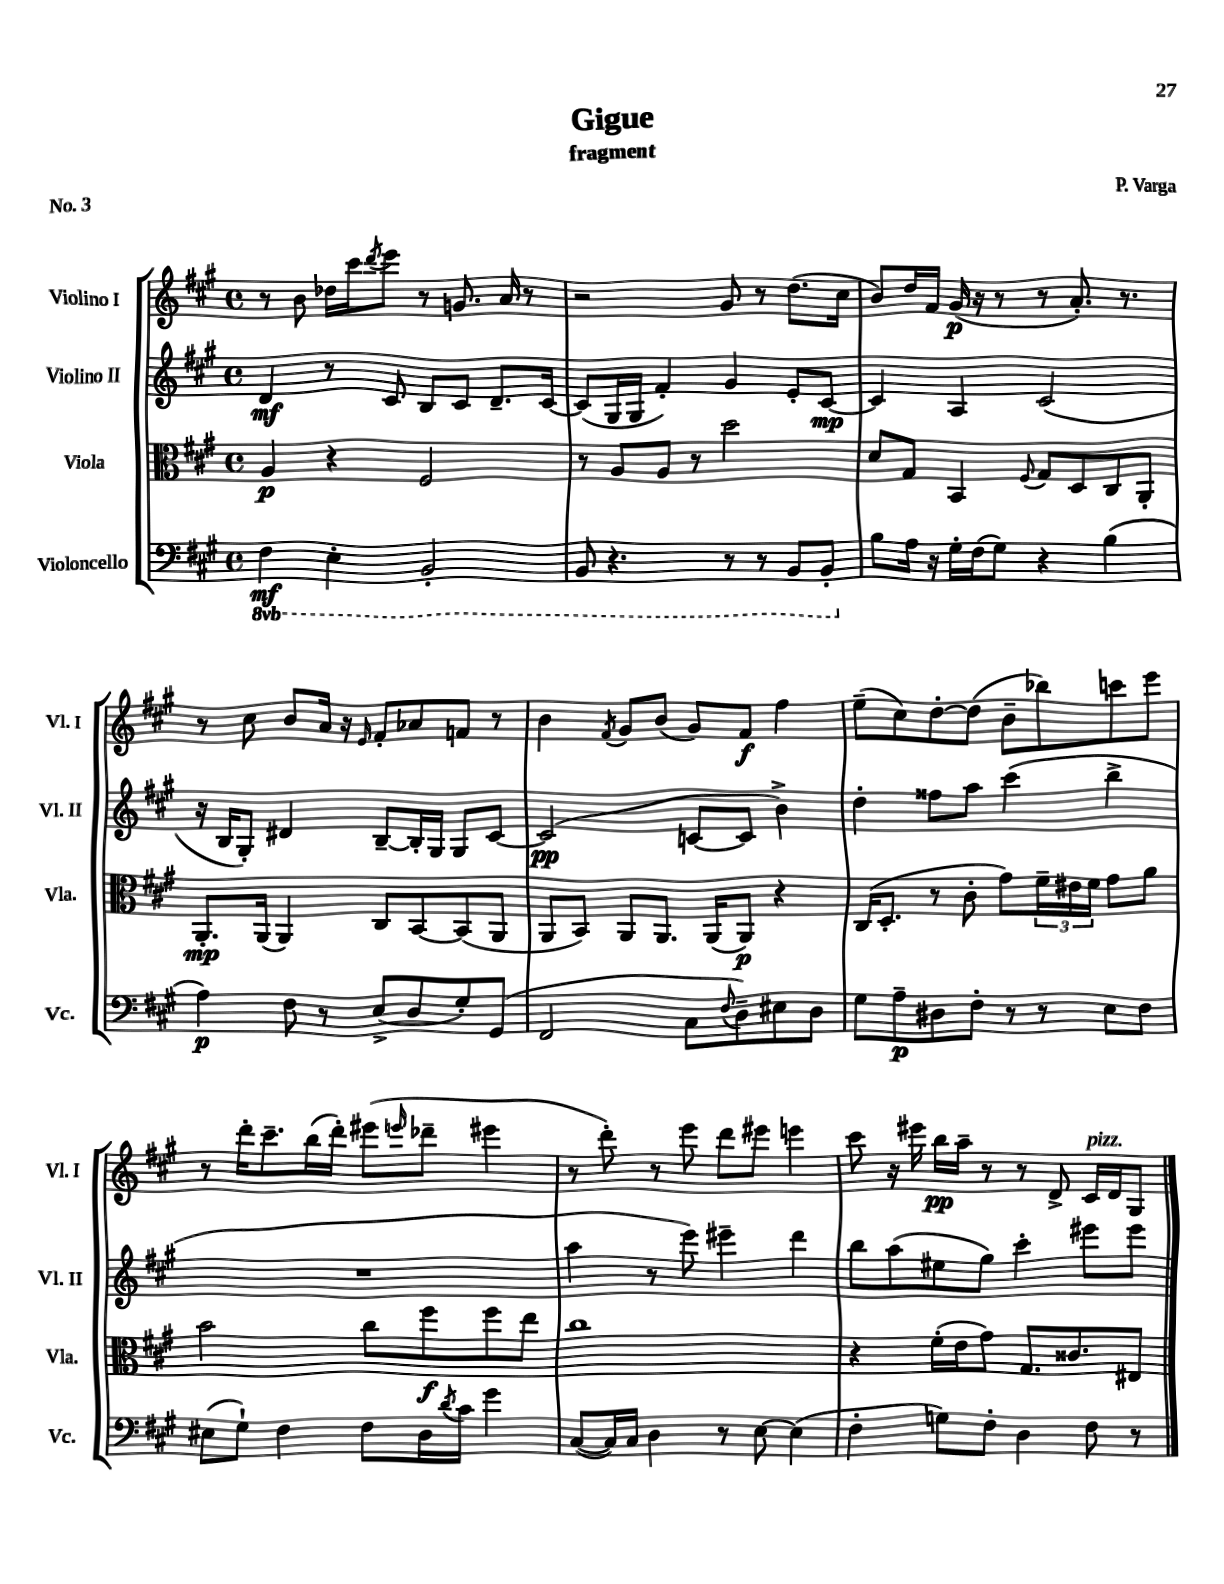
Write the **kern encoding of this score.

**kern	**kern	**kern	**kern
*staff4	*staff3	*staff2	*staff1
*clefF4	*clefC3	*clefG2	*clefG2
*k[f#c#g#]	*k[f#c#g#]	*k[f#c#g#]	*k[f#c#g#]
*M4/4	*M4/4	*M4/4	*M4/4
*met(c)	*met(c)	*met(c)	*met(c)
4FF#\	4A/	4d/	8r
.	.	.	8b\
4EE'\	4r	8r	16dd-\LL
.	.	.	16ccc#\J
.	.	.	8qddd/
.	.	8c#/	8eee\J
2BBB'/	2F#/	8B/L	8r
.	.	8c#/J	8.g/
.	.	8.d~/L	.
.	.	.	16a/
.	.	.	8r
.	.	[16c#/Jk	.
=	=	=	=
8BBB/	8r	(8c#/]L	2r
4.r	8A/L	16G#/L	.
.	.	16G#/JJ	.
.	8A/J	4f#'/)	.
.	8r	.	.
8r	2dd\	4g#/	8g#/
8r	.	.	8r
8BBB/L	.	8e'/L	(8.dd\L
8BBB'/J	.	[8c#/J	.
.	.	.	16cc#\Jk
=	=	=	=
8B\L	8d/L	4c#/]	8b/L)
16A\Jk	8G#/J	.	16dd/L
16r	.	.	16f#/JJ
16G#'\LL	4BB/	4A/	(16g#/
(16F#\J	.	.	16r
8G#\J)	.	.	8r
.	8qqF#/	.	.
4r	8G#/L	(2c#/	8r
.	8D/	.	8.a'/)
(4B\	8C#/	.	.
.	.	.	8.r
.	8AA'/J	.	.
=	=	=	=
4A\)	8.AA'/L	16r	8r
.	.	16B/LK	.
.	.	8G#'/J)	8cc#\
.	(16AA/Jk	.	.
8F#\	4AA/)	4d#/	8b/L
8r	.	.	16a/Jk
.	.	.	16r
.	.	.	16qqe/
(8E^/L	8C#/L	[8B~/L	8f#'/L
8D/	[8BB/	16B'/]L	8a-/
.	.	16G#/JJ	.
8G#'/)	(8BB/]	8G#/L	8f/J
(8GG#/J	8AA/J	[8c#/J	8r
=	=	=	=
2FF#/	8AA/L	(2c#/]	4b\
.	8BB/J)	.	.
.	.	.	8qf#/
.	8AA/L	.	8g#/L
.	8.AA/J	.	(8b/J
8C#\L	.	[8c/L	8g#/L)
.	(16AA/LK	.	.
8qqF#/	.	.	.
8D~\)	8AA/J)	8c/]J	8f#/J
8E#\	4r	4b^\)	4ff#\
8D\J	.	.	.
=	=	=	=
8G#\L	(16C#/LK	4dd'\	(8ee~\L
.	8.D'/J	.	.
8A~\	.	.	8cc#\)
8D#\	8r	8ff##\L	[8dd'\
8F#'\J	8c#'\	8aa\J	(8dd\]J
8r	8g#\L)	(4ccc#\	8b~\L
8r	24f#~\L	.	8bb-\)
.	24e#\	.	.
.	24f#\JJ	.	.
8E\L	8g#\L	4bb^\	8ccc\
8F#\J	8a\J	.	8eee\J
=	=	=	=
(8E#\L	2b\	1r	8r
8G#`\J)	.	.	16ddd'\LK
.	.	.	8.ccc#~\
4F#\	.	.	.
.	.	.	(16bb\L
.	.	.	16ddd'\JJ)
8F#\L	8cc#\L	.	(8eee#\L
.	.	.	16qqeee/
16D\L	8ff#\	.	8ddd-~\J
8qd/	.	.	.
16c#\JJ	.	.	.
4g#\	8ff#\	.	4eee#\
.	8ee\J	.	.
=	=	=	=
([8C#/L	1cc#	4aa\	8r
16C#/]L)	.	.	8ddd'\)
16C#/JJ	.	.	.
4D\	.	8r	8r
.	.	8eee\)	8eee\
8r	.	4eee#~\	8ddd\L
[8E\	.	.	8eee#\J
(4E\]	.	4ddd\	4eee\
=	=	=	=
4F#'\	4r	8bb\L	8ccc#\
.	.	(8aa\	16r
.	.	.	16eee#\
8G\L)	(16f#'\LL	8ee#\	16bb\LL
.	16e\J	.	16aa~\JJ
8F#'\J	8g#\J)	8gg#\J)	8r
4D\	8.G#/L	4ccc#'\	8r
.	.	.	8d^/
.	8.c##/	.	.
8F#\	.	8eee#\L	16c#/LL
.	.	.	16d/J
8r	8E#/J	8eee#\J	8G#/J
==	==	==	==
*-	*-	*-	*-
